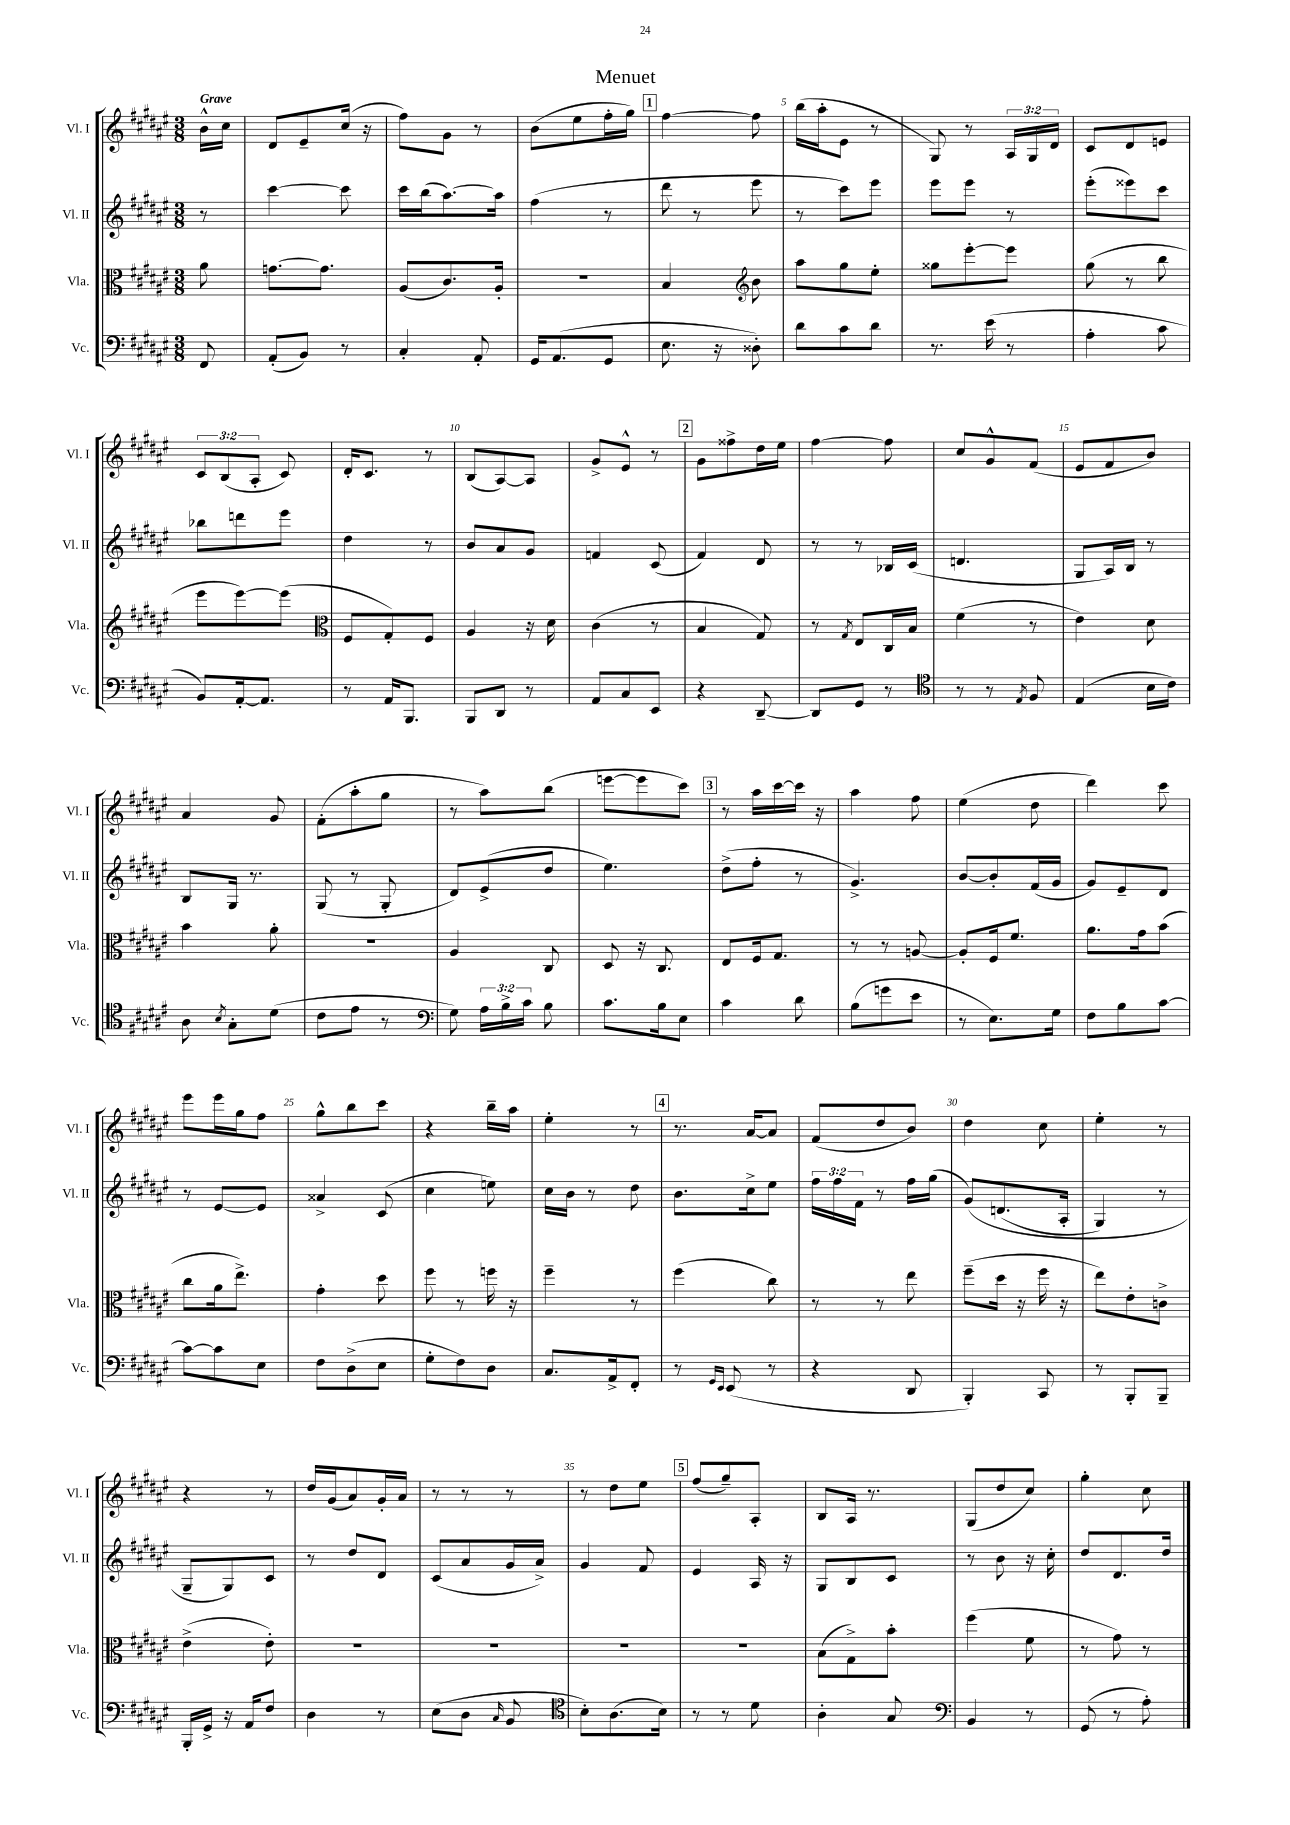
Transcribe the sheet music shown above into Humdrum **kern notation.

**kern	**kern	**kern	**kern
*staff4	*staff3	*staff2	*staff1
*clefF4	*clefC3	*clefG2	*clefG2
*k[f#c#g#d#a#e#]	*k[f#c#g#d#a#e#]	*k[f#c#g#d#a#e#]	*k[f#c#g#d#a#e#]
*M3/8	*M3/8	*M3/8	*M3/8
8FF#	8a#	8r	16b^^
.	.	.	16cc#
=	=	=	=
(8AA#'	[8.g	[4ccc#	8d#
8BB)	.	.	8e#~
.	8.g]	.	.
8r	.	8ccc#]	(16cc#
.	.	.	16r
=	=	=	=
4C#'	(8A#	16ccc#	8ff#)
.	.	(16bb	.
.	8.c#)	[8.aa#)	8g#
8AA#'	.	.	8r
.	16A#'	16aa#]	.
=	=	=	=
16GG#	4.r	(4ff#	(8b
(8.AA#	.	.	.
.	.	.	8ee#
8GG#	.	8r	16ff#'
.	.	.	16gg#)
=	=	=	=
8.E#	4B	8ddd#	[4ff#
.	.	8r	.
16r	.	.	.
*	*clefG2	*	*
8D##')	8b	8eee#	8ff#]
=	=	=	=
8d#	8aa#	8r	(16bb
.	.	.	16aa#'
8c#	8gg#	8ccc#)	8e#
8d#	8ee#'	8eee#	8r
=	=	=	=
8.r	8gg##	8eee#	8G#)
.	[8eee#'	8eee#	8r
(16e#	.	.	.
8r	8eee#]	8r	24A#
.	.	.	24G#
.	.	.	24d#
=	=	=	=
4A#'	(8gg#	(8eee#'	8c#
.	8r	8eee##)	8d#
8c#	8bb	8ccc#	8e
=	=	=	=
8BB)	8eee#	8bb-	12c#
.	.	.	(12B
[16AA#'	[8eee#)	8ddd	.
.	.	.	12A#'
8.AA#]	.	.	.
.	(8eee#]	8eee#	8c#)
=	=	=	=
*	*clefC3	*	*
8r	8F#	4dd#	16d#'
.	.	.	8.c#
16AA#	8G#')	.	.
8.BBB	.	.	.
.	8F#	8r	8r
=	=	=	=
8BBB	4A#	8b	(8B
8DD#	.	8a#	[8A#)
8r	16r	8g#	8A#]
.	16d#	.	.
=	=	=	=
8AA#	(4c#	4f	8g#^
8C#	.	.	8e#^^
8EE#	8r	(8c#	8r
=	=	=	=
4r	4B	4f#)	8g#
.	.	.	8ff##^
[8DD#~	8G#)	8d#	16dd#
.	.	.	16ee#
=	=	=	=
8DD#]	8r	8r	[4ff#
.	8qG#	.	.
8GG#	8E#	8r	.
8r	16C#	16B-	8ff#]
.	16B	(16c#	.
=	=	=	=
*clefC4	*	*	*
8r	(4f#	4.d	8cc#
8r	.	.	8g#^^
8qE#	.	.	.
8F#	8r	.	(8f#
=	=	=	=
(4E#	4e#)	8G#	8e#
.	.	16A#)	8f#
.	.	16B	.
16B	8d#	8r	8b)
16c#)	.	.	.
=	=	=	=
8A#	4b	8B	4a#
8qB	.	.	.
8G#'	.	16G#	.
.	.	8.r	.
(8d#	8a#'	.	8g#
=	=	=	=
8c#	4.r	(8G#	(8f#'
8e#	.	8r	8aa#'
8r	.	8G#'	8gg#
=	=	=	=
*clefF4	*	*	*
8G#)	4A#	8d#)	8r
24A#	.	(8e#^	8aa#)
24B^	.	.	.
24c#	.	.	.
8B	8C#	8dd#	(8bb
=	=	=	=
8.c#	8D#	4.ee#)	[8eee
.	16r	.	8eee]
16B	8.C#	.	.
8E#	.	.	8ccc#)
=	=	=	=
4c#	8E#	(8dd#^	8r
.	16F#	8ff#'	16aa#
.	8.G#	.	[16ccc#
8d#	.	8r	16ccc#]
.	.	.	16r
=	=	=	=
(8B	8r	4.g#^)	4aa#
8g	8r	.	.
8e#	[8A	.	8ff#
=	=	=	=
8r	8A']	[8b	(4ee#
8.E#)	16F#	8b']	.
.	8.f#	.	.
.	.	(16f#	8dd#
16G#	.	16g#	.
=	=	=	=
8F#	8.a#	8g#)	4ddd#)
8B	.	8e#~	.
.	16g#	.	.
[8c#	(8b	8d#	8ccc#
=	=	=	=
8c#_	8cc#	8r	8eee#
8c#]	16a#	[8e#	16eee#
.	8.ee#^)	.	16gg#
8E#	.	8e#]	8ff#
=	=	=	=
8F#	4g#'	4a##^	8gg#^^
(8D#^	.	.	8bb
8E#	8dd#	(8c#	8ccc#
=	=	=	=
8G#'	8ff#	4cc#	4r
8F#)	8r	.	.
8D#	16ff	8ee)	16bb~
.	16r	.	16aa#
=	=	=	=
8.C#	4ff#~	16cc#	4ee#'
.	.	16b	.
.	.	8r	.
16AA#^	.	.	.
8FF#'	8r	8dd#	8r
=	=	=	=
8r	(4ff#	8.b	8.r
16qqGG#	.	.	.
16qqEE#	.	.	.
(8EE#	.	.	.
.	.	16cc#^	[16a#
8r	8cc#)	8ee#	8a#]
=	=	=	=
4r	8r	24ff#	(8f#
.	.	24ff#	.
.	.	24f#	.
.	8r	8r	8dd#
8DD#	8ee#	16ff#	8b)
.	.	(16gg#	.
=	=	=	=
4BBB')	(8ff#~	&(8g#)	4dd#
.	16dd#	(8.d	.
.	16r	.	.
8CC#	16ff#	.	8cc#
.	16r	16A#'	.
=	=	=	=
8r	8ee#)	4G#)	4ee#'
8BBB'	8e#'	.	.
8BBB~	8c^	8r	8r
=	=	=	=
16BBB'	(4e#^	8G#~	4r
16GG#^	.	.	.
16r	.	8G#&)	.
16AA#	.	.	.
8F#	8e#')	8c#	8r
=	=	=	=
4D#	4.r	8r	16dd#
.	.	.	(16g#
.	.	8dd#	8a#)
8r	.	8d#	16g#'
.	.	.	16a#
=	=	=	=
(8E#	4.r	(8c#	8r
8D#	.	8a#	8r
16qqC#	.	.	.
8BB	.	16g#	8r
.	.	16a#^)	.
=	=	=	=
*clefC4	*	*	*
8B')	4.r	4g#	8r
(8.A#	.	.	8dd#
.	.	8f#	8ee#
16B)	.	.	.
=	=	=	=
8r	4.r	4e#	(8ff#
8r	.	.	8gg#~)
8d#	.	16A#	8A#'
.	.	16r	.
=	=	=	=
4A#'	(8B	8G#	8B
.	8G#^)	8B	16A#
.	.	.	8.r
8G#	8b'	8c#	.
=	=	=	=
*clefF4	*	*	*
4BB	(4ff#	8r	(8G#
.	.	8b	8dd#
8r	8f#	16r	8cc#)
.	.	16cc#'	.
=	=	=	=
(8GG#	8r	8dd#	4gg#'
8r	8g#)	8.d#	.
8A#')	8r	.	8cc#
.	.	16dd#	.
==	==	==	==
*-	*-	*-	*-
